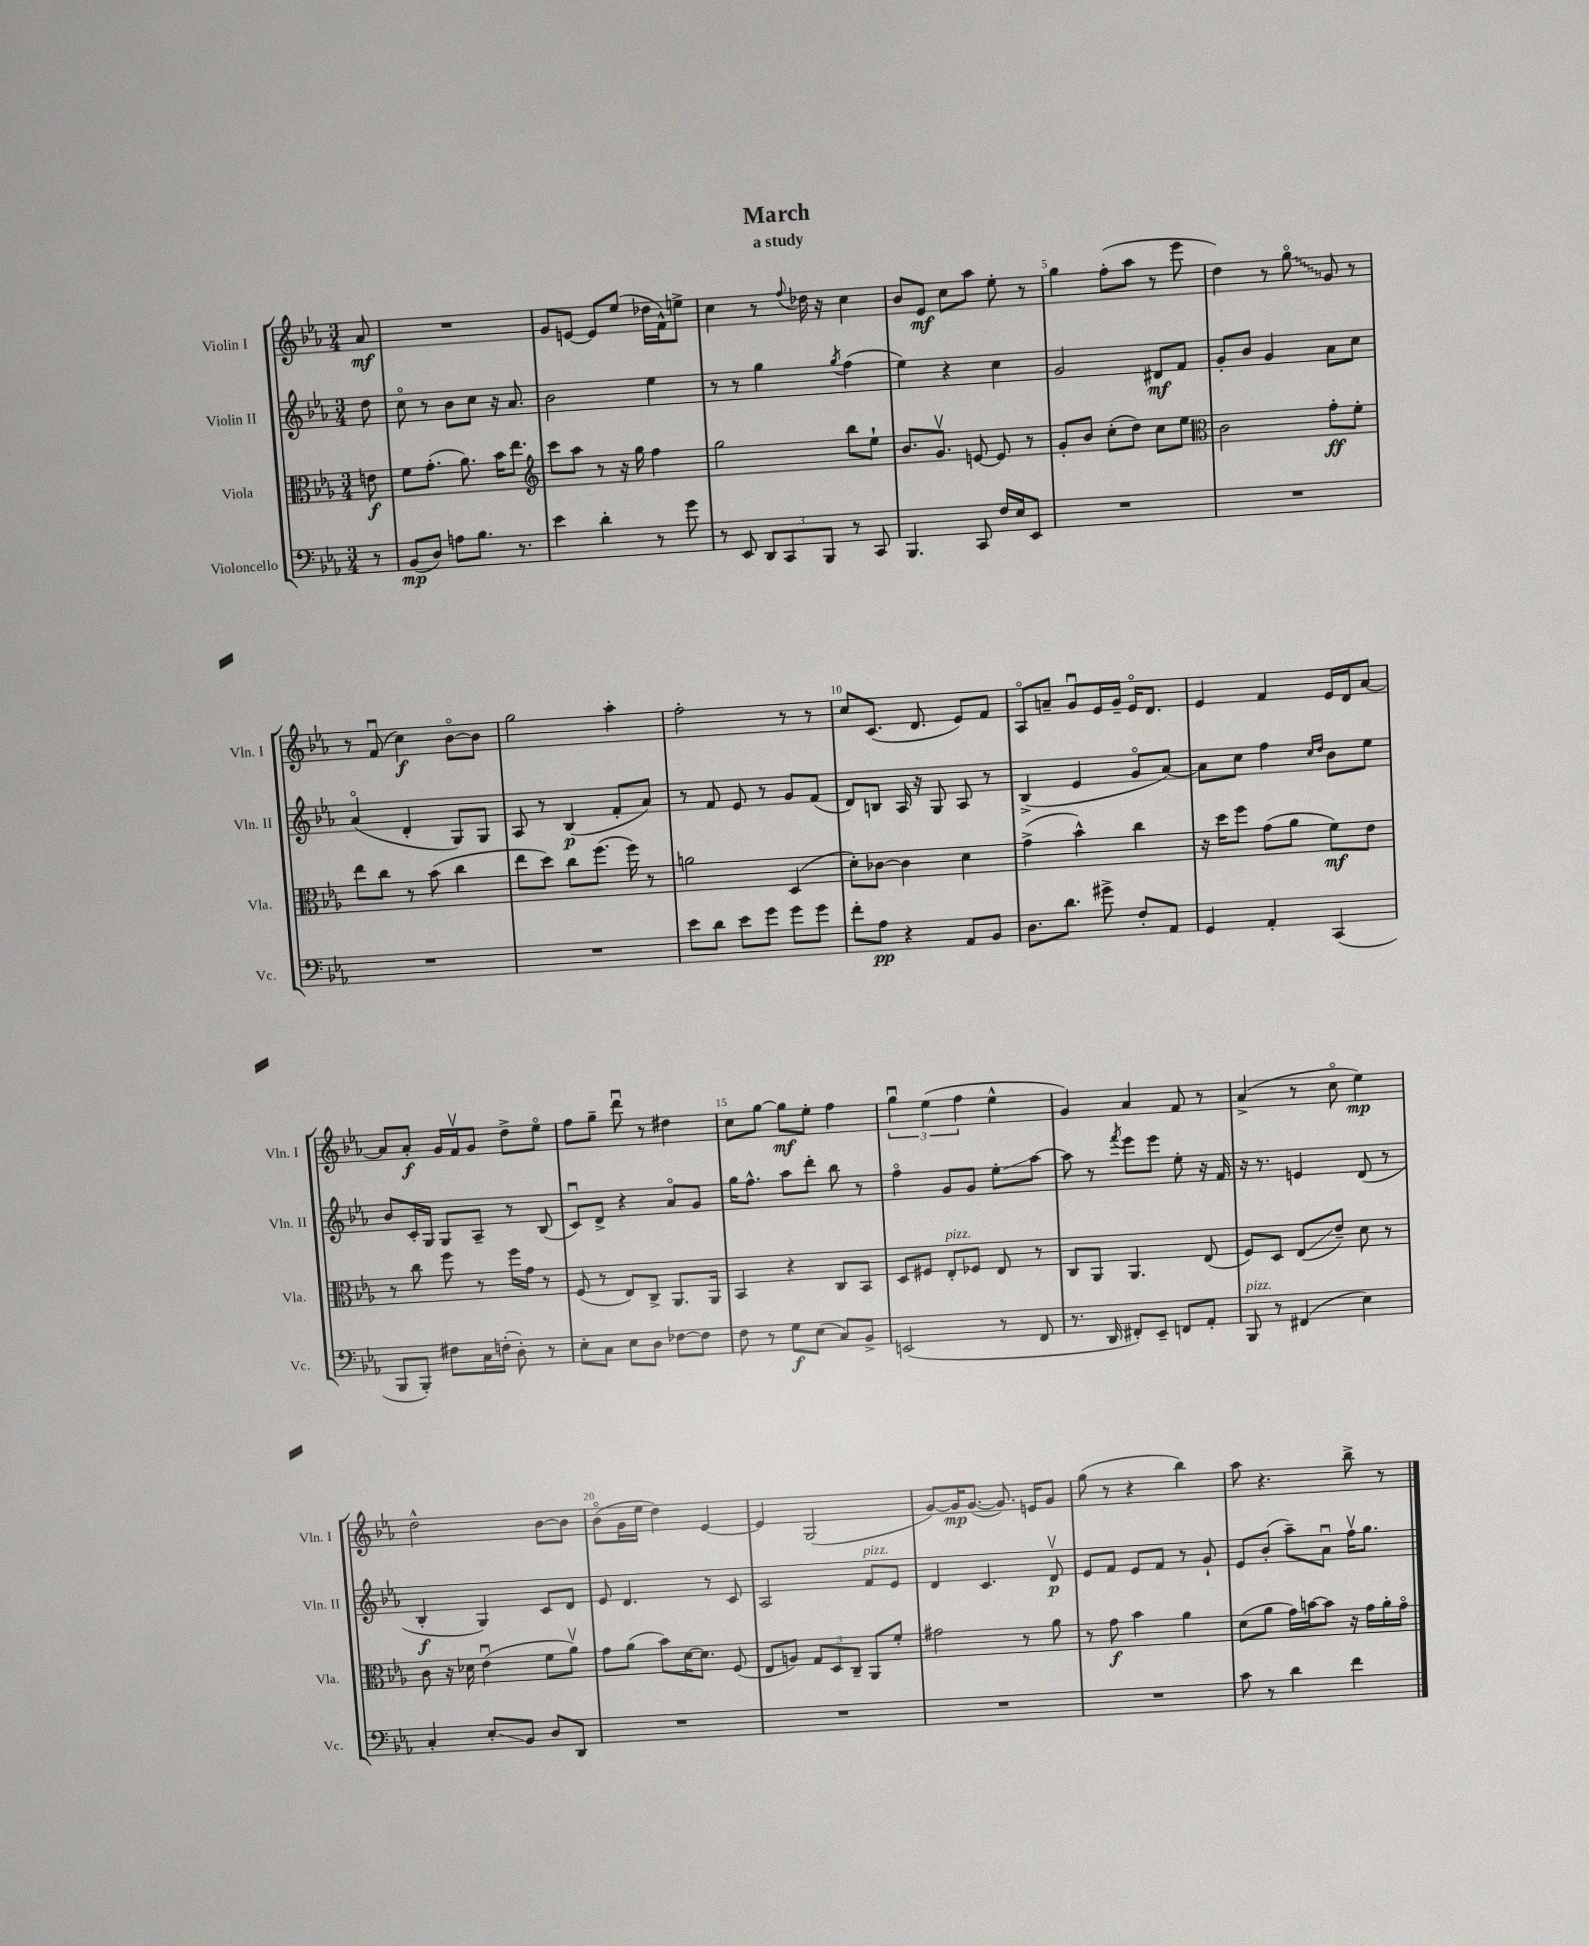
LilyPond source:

\header { title = "March" subtitle = "a study" }
<<
\new StaffGroup <<
\new Staff = "s0" \with { instrumentName = "Violin I" shortInstrumentName = "Vln. I" } {
    \clef treble \key ees \major \numericTimeSignature \time 3/4 \partial 8
    \autoBeamOff aes'8\mf |
    R2. |
    g'8[ e'8]~ e'8[ ees''8]( des''16[ f'16-^) e''8]-> |
    c''4 r8 \appoggiatura { f''8 } des''16 r16 c''4 |
    bes'8[ ees'8]\mf c''8[ aes''8] ees''8-. r8 |
    g''4 f''8[-.( aes''8] r8 ees'''8 |
    d''4) r8 \once \override Glissando.style = #'zigzag g''8\flageolet\glissando g'8 r8 |
    r8 f'8\downbow( c''4\f) bes'8[~\flageolet bes'8] |
    g''2 aes''4-. |
    f''2-. r8 r8 |
    c''8[ c'8.]( d'8. ees'8[) f'8] |
    aes8[\flageolet a'8]-- g'8[\downbow ees'16 g'16]-- ees'16[\flageolet d'8.] |
    ees'4 f'4 ees'16[ d'16 aes'8]~ |
    aes'8[ aes'8]-.\f g'16[ f'16\upbow g'8] d''8[-> ees''8]\flageolet |
    f''8[ g''8]-- d'''8\downbow r8 dis''4 |
    c''8[ g''8]~ g''8[\mf ees''8]-. f''4 |
    \tuplet 3/2 { g''4\downbow ees''4( f''4 } ees''4-^ |
    g'4) aes'4 f'8 r8 |
    aes'4->( r8 c''8\flageolet ees''4\mp) |
    d''2-^ bes'8[~ bes'8] |
    bes'8[\flageolet( g'16 ees''16] d''4) ees'4~ |
    ees'4 g2( |
    g'8[~) g'16\mp g'8.]~( g'8.) e'16[ g'8] |
    g''8( r8 r4 bes''4) |
    aes''8 r4. bes''8-> r8 \bar "|." |
}
\new Staff = "s1" \with { instrumentName = "Violin II" shortInstrumentName = "Vln. II" } {
    \clef treble \key ees \major \numericTimeSignature \time 3/4 \partial 8
    \autoBeamOff d''8 |
    c''8\flageolet r8 bes'8[ c''8] r16 aes'8. |
    bes'2 ees''4 |
    r8 r8 g''4 \acciaccatura { g''8 } f''4( |
    ees''4) r4 c''4 |
    g'2 dis'8[\mf f'8] |
    g'8[-. bes'8] g'4 aes'8[ c''8] |
    aes'4\flageolet( d'4-. g8[) g8] |
    aes8 r8 bes4\p( f'8[-. aes'8]) |
    r8 f'8 ees'8 r8 g'8[ f'8]( |
    d'8[) b8] aes16 r16 g8 aes8 r8 |
    bes4->( ees'4 g'8[\flageolet aes'8]~) |
    aes'8[ c''8] f''4 \grace { c''16[ d''16] } bes'8[ ees''8] |
    bes'8[ c'16-. g16] g8[ aes8]-- r8 bes8( |
    c'8[\downbow) d'8]-> r4 aes'8[\flageolet g'8] |
    g''16[ f''8.]-^ aes''8[ d'''8]-. bes''8 r8 |
    f''4\flageolet g'8[ g'8] ees''8[-.\glissando aes''8]~ |
    aes''8 r8 \acciaccatura { f'''8 } ees'''8[ ees'''8] ees''8-. r16 f'16 |
    r16 r8. e'4 d'8( r8 |
    bes4-.\f g4) c'8[ d'8] |
    ees'8 d'4. r8 c'8 |
    aes2 f'8[^\markup { \italic "pizz." } ees'8] |
    d'4 c'4. d'8\upbow\p |
    ees'8[ f'8] ees'8[ f'8] r8 g'8-! |
    ees'8[ bes'8]-.( aes''8[--) aes'8]\downbow f''16[\upbow g''8.] \bar "|." |
}
\new Staff = "s2" \with { instrumentName = "Viola" shortInstrumentName = "Vla." } {
    \clef alto \key ees \major \numericTimeSignature \time 3/4 \partial 8
    \autoBeamOff e'8\f |
    f'8[ g'8.]-.( aes'8.) bes'16[ ees''8.] |
    \clef treble c'''8[ aes''8] r8 r16 g''16 f''4 |
    g''2 bes''8[ ees''8]-! |
    bes'8.[ g'8.]\upbow e'8~ e'8 r8 |
    g'8[-. bes'8] c''8[-.( d''8]) c''8[ ees''8] |
    \clef alto c'2 g'8[-.\ff f'8]-. |
    ees''8[ c''8] r8 bes'8( c''4 |
    ees''8[ d''8]) c''8[ f''8.]( f''16) r8 |
    a'2 d4( |
    d'8[-.) ces'8]~ ces'4 d'4 |
    g'4->( bes'4-^) c''4 |
    r16 d''16[ f''8] g'8[( aes'8] f'8[\mf) ees'8] |
    r8 c''8 f''8 r8 f''16[ g'16] r8 |
    f8( r8 ees8[) c8]-> aes,8.[ aes,16] |
    bes,4 r4 c8[ bes,8] |
    d8[ fis8] ees8[-.^\markup { \italic "pizz." } fes8] ees8 r8 |
    c8[ aes,8] aes,4. ees8( |
    f8[) d8] ees8[\glissando( ees'8]--) d'8 r8 |
    c'8 r16 des'16 ees'4\downbow( f'8[ aes'8]\upbow) |
    g'8[ aes'8]( bes'8[) d'16~ d'8.] f8( |
    ees8[ a8]) \tuplet 3/2 { g8[ d8 c8]-- } aes,8[ f'8]-. |
    gis'2 r8 aes'8 |
    r8 g'8\f bes'4 aes'4 |
    d'8[( aes'8] g'16[) b'16~ b'8] r16 g'16[ aes'16-. g'16]\flageolet \bar "|." |
}
\new Staff = "s3" \with { instrumentName = "Violoncello" shortInstrumentName = "Vc." } {
    \clef bass \key ees \major \numericTimeSignature \time 3/4 \partial 8
    \autoBeamOff r8 |
    bes,8[\mp( d8]) a8[ bes8.] r8. |
    ees'4 d'4-. r8 g'8 |
    r8 ees,8 \tuplet 3/2 { d,8[ c,8 bes,,8] } r8 c,8 |
    bes,,4. c,8 f16[ ees16 ees,8] |
    R2. |
    R2. |
    R2. |
    R2. |
    ees'8[ d'8] ees'8[ g'8] g'8[ g'8] |
    f'8[-. aes8]\pp r4 aes,8[ bes,8] |
    d8.[ d'8.] gis'8-> f8[-. aes,8] |
    g,4 aes,4-. c,4( |
    bes,,8[ bes,,8]-.) fis8[ c16 f16]-.( d8-.) r8 |
    ees8[-. c8] ees8[ d8] fes8[~ fes8] |
    f8 r8 g8[\f ees8]( c8[) bes,8]-> |
    e,2( r8 f,8 |
    r8. d,16 fis,8[-.) ees,8]-- f,8[ aes,8]-. |
    bes,,8^\markup { \italic "pizz." } r8 fis,4( ees4) |
    c4-. ees8[-.\glissando bes,8] d8[ d,8] |
    R2. |
    R2. |
    R2. |
    R2. |
    c'8 r8 d'4 f'4 \bar "|." |
}
>>
>>
\layout { \context { \Score \override BarNumber.break-visibility = ##(#f #t #t) barNumberVisibility = #(every-nth-bar-number-visible 5) } }
